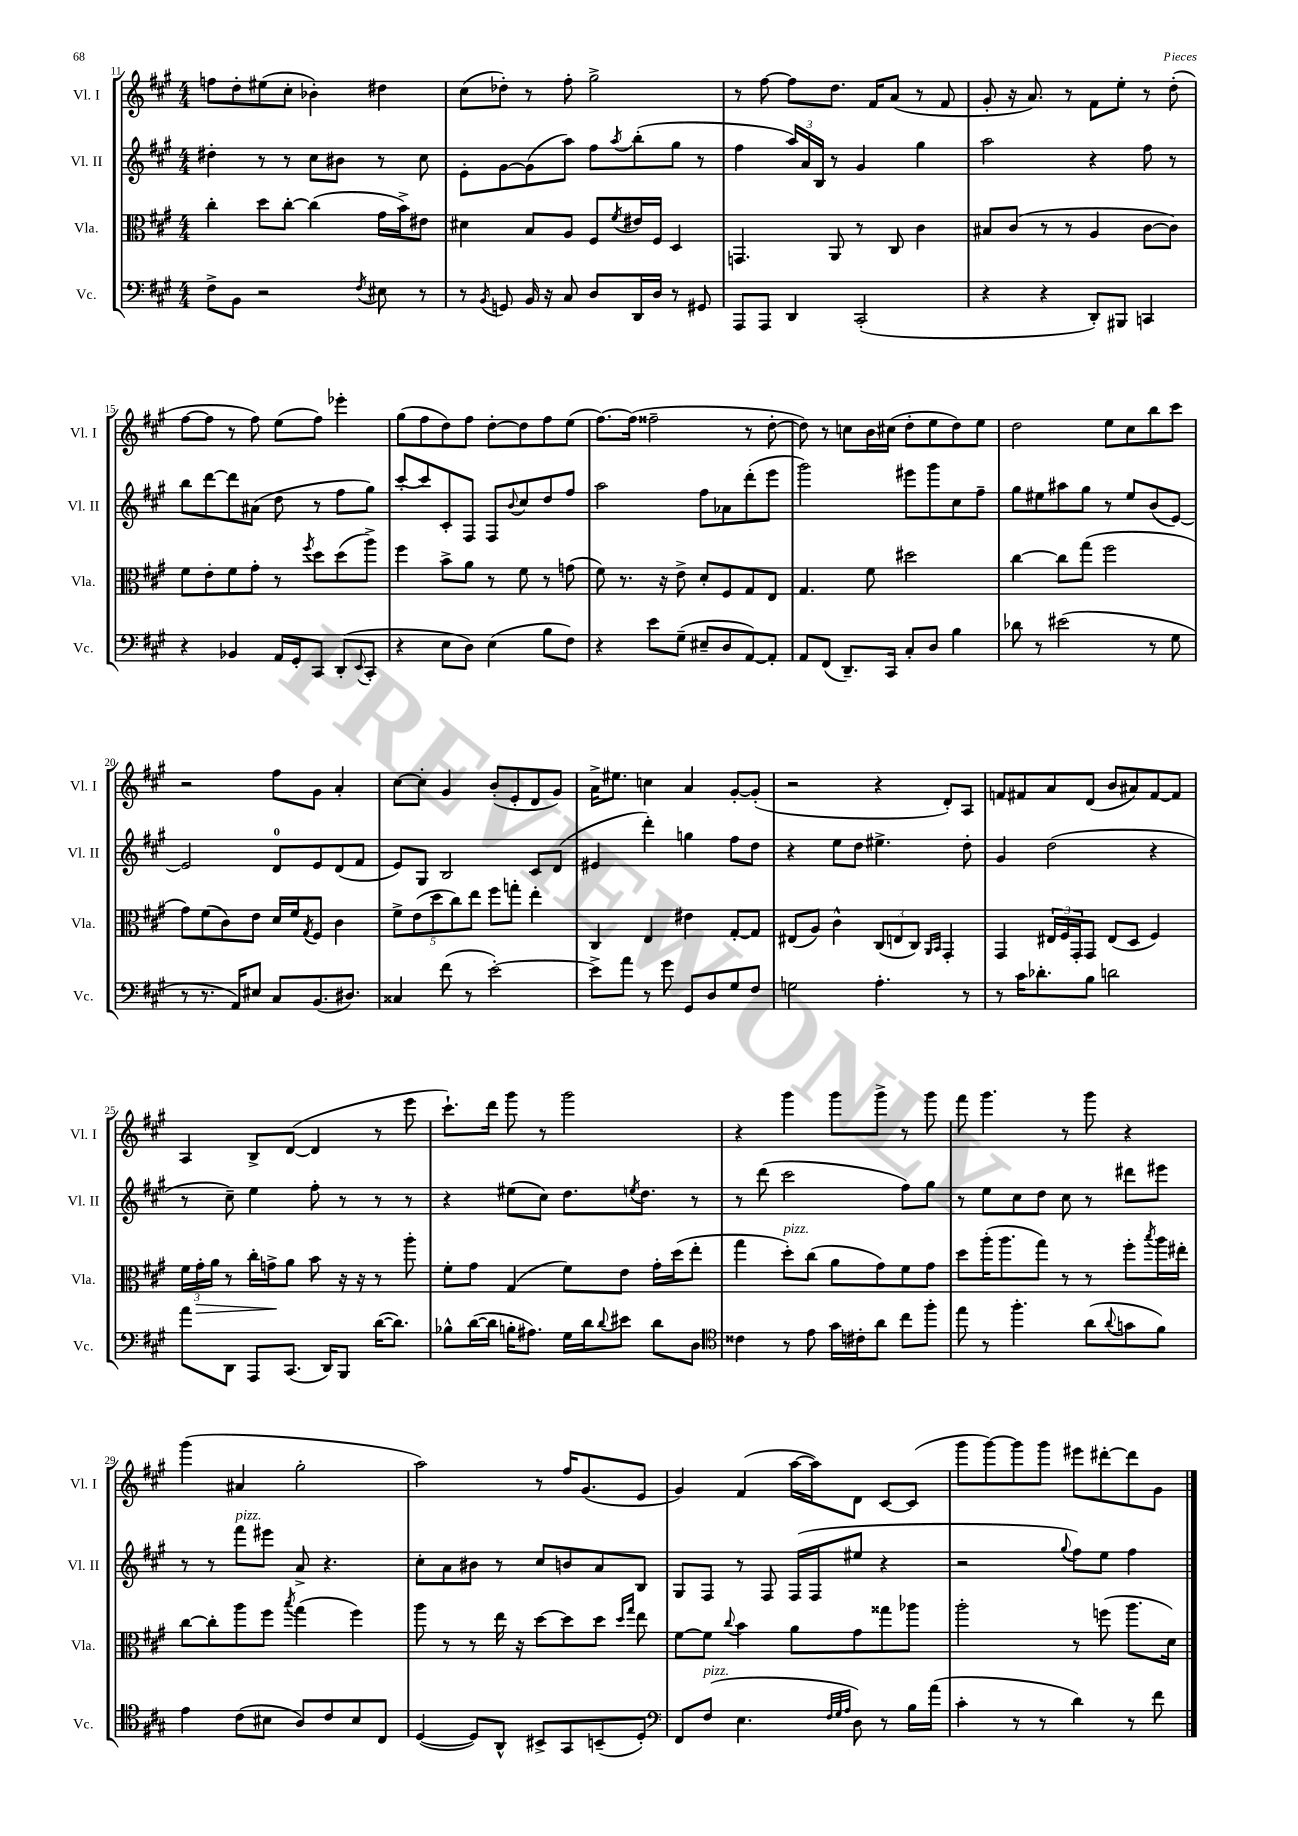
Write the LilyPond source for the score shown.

<<
\new StaffGroup <<
\new Staff = "s0" \with { instrumentName = "Vl. I" shortInstrumentName = "Vl. I" } {
    \clef treble \key a \major \numericTimeSignature \time 4/4
    f''8 d''8-. eis''8( cis''8-. bes'4-.) dis''4 |
    cis''8( des''8-.) r8 fis''8-. gis''2-> |
    r8 fis''8~ fis''8 d''8. fis'16 a'8( r8 fis'8 |
    gis'8-. r16 a'8.) r8 fis'8 e''8-. r8 d''8-.( |
    fis''8~ fis''8 r8 fis''8) e''8( fis''8) ees'''4-. |
    gis''8( fis''8 d''8) fis''8 d''8~-. d''8 fis''8 e''8( |
    fis''8.~) fis''16( fisis''2-- r8 d''8~-. |
    d''8) r8 c''8 b'16 cis''16( d''8-. e''8 d''8) e''8 |
    d''2 e''8 cis''8 b''8 cis'''8 |
    r2 fis''8 gis'8 a'4-. |
    cis''8~ cis''8-. gis'4 b'8-.( e'8-. d'8 gis'8) |
    a'16-> eis''8. c''4 a'4 gis'8~-. gis'8-.( |
    r2 r4 d'8-.) a8 |
    f'8 fis'8 a'8 d'8( b'8 ais'8) fis'8~ fis'8 |
    a4 b8-> d'8~( d'4 r8 e'''8 |
    cis'''8.-!) d'''16 gis'''8 r8 gis'''2 |
    r4 gis'''4 gis'''8 gis'''8-> r8 gis'''8 |
    fis'''8 gis'''4. r8 gis'''8 r4 |
    gis'''4( ais'4 gis''2-. |
    a''2) r8 fis''16 gis'8.( e'8 |
    gis'4) fis'4( a''16~ a''16) d'8 cis'8~ cis'8( |
    gis'''8 gis'''8~) gis'''8 gis'''8 eis'''8 dis'''8~-. dis'''8 gis'8 \bar "|." |
}
\new Staff = "s1" \with { instrumentName = "Vl. II" shortInstrumentName = "Vl. II" } {
    \clef treble \key a \major \numericTimeSignature \time 4/4
    dis''4-. r8 r8 cis''8 bis'8 r8 cis''8 |
    e'8-. gis'8~ gis'8( a''8) fis''8 \acciaccatura { a''8 } b''8-.( gis''8 r8 |
    fis''4 \tuplet 3/2 { a''16) a'16 b16 } r8 gis'4 gis''4 |
    a''2 r4 fis''8 r8 |
    b''8 d'''8~ d'''8 ais'8( d''8 r8 fis''8 gis''8) |
    cis'''8~-. cis'''8 cis'8-. fis8 fis8 \appoggiatura { b'8 } cis''8 d''8 fis''8 |
    a''2 fis''8 aes'8 d'''8-.( e'''8 |
    gis'''2) eis'''8 gis'''8 cis''8 fis''8-- |
    gis''8 eis''8 ais''8 gis''8 r8 eis''8 b'8( e'8~) |
    e'2 d'8-0 e'8 d'8( fis'8 |
    e'8) gis8 b2 cis'8 d'8( |
    eis'4 d'''4-.) g''4 fis''8 d''8 |
    r4 e''8 d''8 eis''4.-> d''8-. |
    gis'4 d''2( r4 |
    r8 cis''8--) e''4 fis''8-. r8 r8 r8 |
    r4 eis''8( cis''8) d''8. \acciaccatura { e''8 } d''8. r8 |
    r8 d'''8( cis'''2 fis''8) gis''8 |
    r8 e''8 cis''8 d''8 cis''8 r8 dis'''8 eis'''8 |
    r8 r8 fis'''8^\markup { \italic "pizz." } eis'''8 a'8-> r4. |
    cis''8-. a'8 bis'8 r8 cis''8 b'8 a'8 b8 |
    gis8 fis8 r8 fis8 fis16( fis16 eis''8 r4 |
    r2 \appoggiatura { gis''8 } fis''8) e''8 fis''4 \bar "|." |
}
\new Staff = "s2" \with { instrumentName = "Vla." shortInstrumentName = "Vla." } {
    \clef alto \key a \major \numericTimeSignature \time 4/4
    cis''4-. d''8 cis''8~-. cis''4( gis'16 b'16->) eis'8 |
    dis'4 b8 a8 fis8 \acciaccatura { fis'8 } eis'16 fis16 d4 |
    g,4. a,8 r8 cis8 cis'4 |
    bis8 cis'8( r8 r8 a4 cis'8~ cis'8) |
    fis'8 e'8-. fis'8 gis'8-. r8 \acciaccatura { fis''8 } d''8 d''8( a''8->) |
    fis''4 b'8-> a'8 r8 fis'8 r8 g'8( |
    fis'8) r8. r16 e'8-> d'8-. fis8 gis8 e8 |
    gis4. fis'8 dis''2 |
    cis''4~ cis''8 gis''8( fis''2 |
    gis'8) fis'8( cis'8) e'8 d'16 fis'16 \acciaccatura { gis8 } fis8 cis'4 |
    \tuplet 5/4 { fis'8-> e'8( d''8 cis''8) e''8 } fis''8 g''8-. e''4-. |
    cis4 e4 eis'4 gis8~-. gis8 |
    eis8( a8) cis'4-^ \tuplet 3/2 { cis8( e8 cis8) } \grace { a,16 b,16 } gis,4-. |
    gis,4 \tuplet 3/2 { eis16 fis16 gis,16-. } gis,8 eis8( d8 fis4) |
    \tuplet 3/2 { fis'16 gis'16-.\> a'16 } r8 cis''16-. g'16->\! a'8 b'8 r16 r16 r8 a''8-. |
    fis'8-. gis'8 gis4( fis'8) e'8 gis'16-. d''16( e''8-. |
    gis''4 d''8-.^\markup { \italic "pizz." }) cis''8( a'8 gis'8) fis'8 gis'8 |
    d''8 a''16-.( a''8. gis''8) r8 r8 fis''8-. \acciaccatura { b''8 } a''16 eis''16-. |
    cis''8~ cis''8-. a''8 fis''8 \acciaccatura { b''8 } gis''4( fis''4) |
    a''8 r8 r8 e''16 r16 d''8~ d''8 d''8 \grace { d''16 gis''16 } e''8 |
    fis'8~ fis'8 \appoggiatura { cis''8 } b'4 a'8 gis'8 gisis''8 aes''8 |
    a''2-. r8 f''8( a''8. d'16) \bar "|." |
}
\new Staff = "s3" \with { instrumentName = "Vc." shortInstrumentName = "Vc." } {
    \clef bass \key a \major \numericTimeSignature \time 4/4
    fis8-> b,8 r2 \acciaccatura { fis8 } eis8 r8 |
    r8 \acciaccatura { b,8 } g,8 b,16 r16 cis8 d8 d,16 d16 r8 gis,8 |
    a,,8 a,,8 d,4 cis,2-.( |
    r4 r4 d,8-.) bis,,8 c,4 |
    r4 bes,4 a,16 gis,16-. cis,8 d,8-.( \appoggiatura { e,8 } cis,8-. |
    r4 e8 d8) e4( b8 fis8) |
    r4 e'8 gis8--( eis8-- d8 a,8~) a,8-. |
    a,8 fis,8( d,8.--) cis,16 cis8-. d8 b4 |
    des'8 r8 eis'2( r8 gis8 |
    r8 r8. a,16) eis8 cis8 b,8.( dis8.) |
    cisis4 fis'8( r8 e'2~-.) |
    e'8-> a'8 r8 gis'8 gis,8 d8 gis8 fis8 |
    g2 a4.-. r8 |
    r8 cis'16 des'8.-. b8 d'2 |
    a'8 d,8 a,,8 cis,8.( d,16) b,,8 d'16~( d'8.) |
    bes8-^ d'16~( d'16 b16-. ais8.) gis16 d'16 \appoggiatura { d'8 } eis'8 d'8 d8 |
    \clef tenor cisis'4 r8 e'8 gis'16 cis'16-. a'8 cis''8 fis''8-. |
    e''8 r8 fis''4.-. a'8( \appoggiatura { a'8 } g'8 fis'8) |
    e'4 cis'8( bis8 a8) cis'8 bis8 cis8 |
    d4~( d8) a,8-^ bis,8-> gis,8 b,8--( d8-.) |
    \clef bass fis,8 fis8^\markup { \italic "pizz." }( e4. \grace { fis32 gis32 a32 } d8) r8 b16 a'16( |
    cis'4-. r8 r8 d'4) r8 fis'8 \bar "|." |
}
>>
>>
\layout { \context { \Score currentBarNumber = #11 } }
